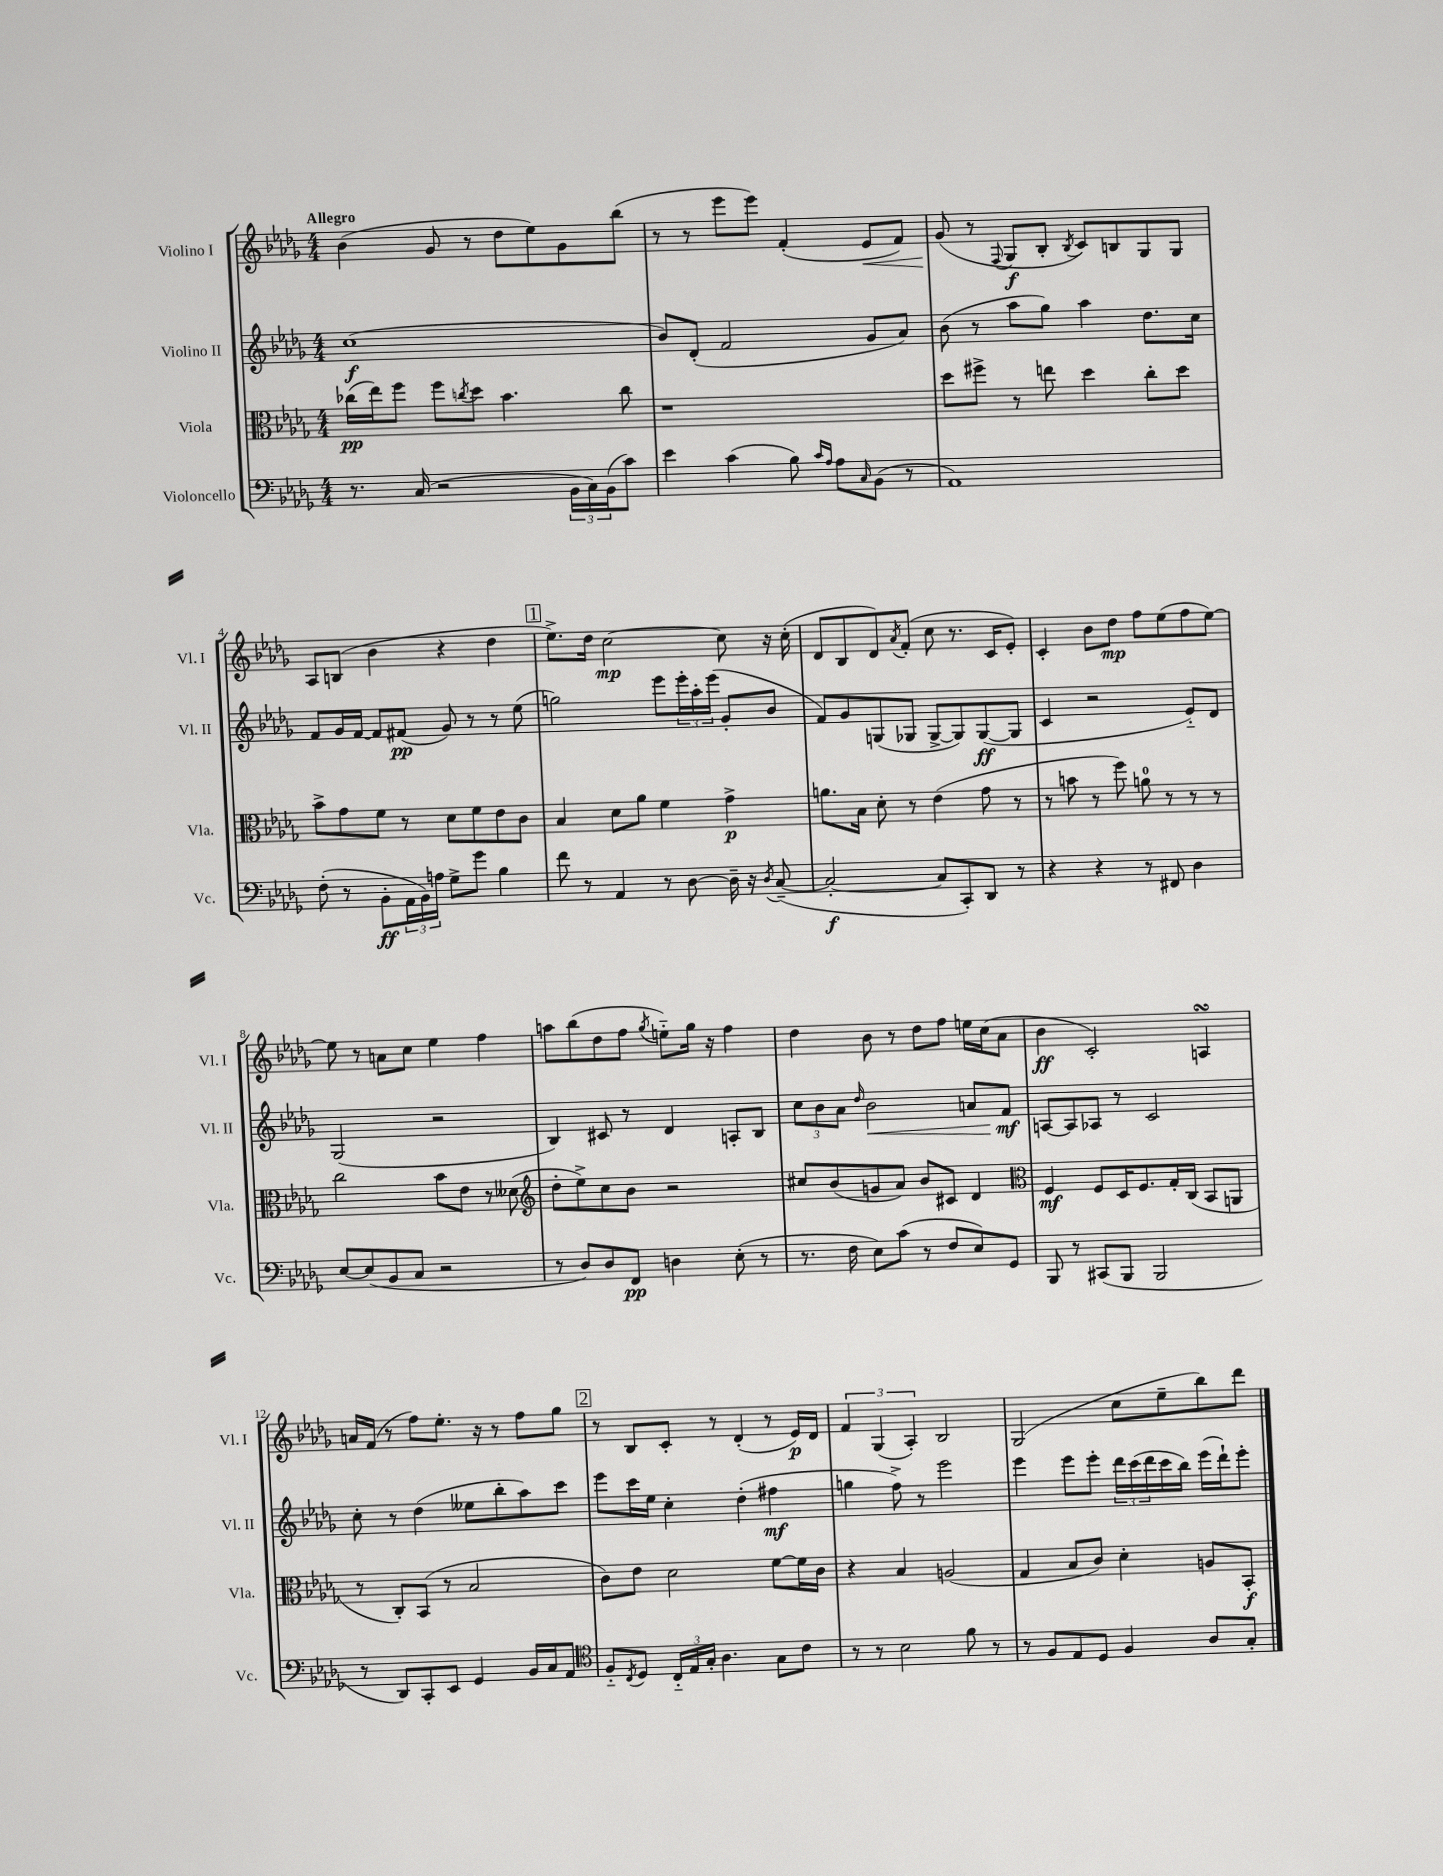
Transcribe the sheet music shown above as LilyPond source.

<<
\new StaffGroup <<
\new Staff = "s0" \with { instrumentName = "Violino I" shortInstrumentName = "Vl. I" } {
    \clef treble \key des \major \numericTimeSignature \time 4/4 \tempo "Allegro"
    bes'4( ges'8 r8 des''8 ees''8) ges'8 bes''8( |
    r8 r8 ees'''8 ees'''8) f'4-.( ees'8\< f'8) |
    ges'8\!( r8 \appoggiatura { f8 } ges8\f bes8-. \acciaccatura { bes8 } c'8) b8 ges8 ges8 |
    aes8 b8( bes'4 r4 des''4 |
    \mark \markup { \box "1" } ees''8.->) des''16 c''2~\mp c''8 r16 c''16-.( |
    des'8 bes8 des'8) \acciaccatura { aes'8 } f'8-.( c''8 r8. c'16 ees'8-.) |
    c'4-. bes'8 des''8\mp f''8 ees''8( f''8 ees''8~) |
    ees''8 r8 a'8 c''8 ees''4 f''4 |
    a''8 bes''8( des''8 f''8 \acciaccatura { ges''8 } e''8-_) ges''16 r16 f''4 |
    des''4 bes'8 r8 des''8 f''8 e''16 c''16( aes'8 |
    bes'4\ff c'2-.) a4\turn |
    a'16 f'16( r8 f''8) ees''8.-. r16 r8 f''8 ges''8 |
    \mark \markup { \box "2" } r8 bes8 c'8-. r8 des'4-.( r8 ees'16\p) des'16 |
    \tuplet 3/2 { f'4 ges4( aes4-.) } bes2 |
    ges2( c''8 ees''8-- bes''8) des'''8 \bar "|." |
}
\new Staff = "s1" \with { instrumentName = "Violino II" shortInstrumentName = "Vl. II" } {
    \clef treble \key des \major \numericTimeSignature \time 4/4
    c''1\f( |
    bes'8) des'8-.( f'2 ges'8 aes'8) |
    bes'8( r8 aes''8 ges''8) aes''4 des''8. c''16 |
    f'8 ges'16 f'16~ f'8 fis'8\pp( ges'8) r8 r8 ees''8( |
    \mark \markup { \box "1" } g''2) ees'''8 \tuplet 3/2 { ees'''16-. aes''16-. ees'''16( } ges'8-. bes'8 |
    f'8) ges'8 g8( ges8 ges8~-> ges8) ges8~\ff( ges8 |
    c'4 r2 ees'8-_) des'8 |
    ges2( r2 |
    bes4) cis'8 r8 des'4 a8-. bes8 |
    \tuplet 3/2 { c''8 bes'8 aes'8 } \grace { des''16 } bes'2\< a'8 f'8\mf\! |
    a8~ a8 aes8 r8 c'2 |
    c''8-. r8 des''4( eeses''8 bes''8-. aes''8) c'''8 |
    \mark \markup { \box "2" } ees'''8 c'''16 ees''16 c''4-. des''4-.( fis''4\mf |
    g''4 f''8->) r8 ees'''2 |
    ees'''4 ees'''8 ees'''8-. \tuplet 3/2 { des'''16 c'''16( des'''16 } c'''16 bes''16) ees'''16( des'''16-!) ees'''8-. \bar "|." |
}
\new Staff = "s2" \with { instrumentName = "Viola" shortInstrumentName = "Vla." } {
    \clef alto \key des \major \numericTimeSignature \time 4/4
    ces''16\pp( ees''16) f''8 f''8 \acciaccatura { c''8 } des''8 bes'4. c''8 |
    r1 |
    des''8 fis''8-> r8 e''8 des''4 c''8-. des''8 |
    bes'8-> ges'8 f'8 r8 des'8 f'8 ees'8 c'8 |
    \mark \markup { \box "1" } bes4 des'8 aes'8 f'4 ges'4->\p |
    a'8. bes16 des'8-. r8 ees'4( ges'8 r8 |
    r8 b'8 r8 f''8) a'8-0 r8 r8 r8 |
    c''2 bes'8 ees'8 r8 deses'8( |
    \clef treble des''8-. ees''8->) c''8 bes'8 r2 |
    cis''8 bes'8( g'8 aes'8) bes'8 cis'8 des'4 |
    \clef alto f4\mf f8 des16 f8. ges16-. c16( bes,8 a,8 |
    r8 c8-.) bes,8( r8 bes2 |
    \mark \markup { \box "2" } c'8) ees'8 des'2 f'8~ f'16 c'16 |
    r4 bes4 a2( |
    ges4 bes8 c'8) des'4-. a8 bes,8-.\f \bar "|." |
}
\new Staff = "s3" \with { instrumentName = "Violoncello" shortInstrumentName = "Vc." } {
    \clef bass \key des \major \numericTimeSignature \time 4/4
    r8. c16( r2 \tuplet 3/2 { bes,16 c16) bes,16( } c'8) |
    ees'4 c'4( bes8) \grace { c'16 aes16 } aes8 \grace { c16 } bes,8( r8 |
    aes,1) |
    f8-.( r8 bes,8-.\ff \tuplet 3/2 { aes,16 bes,16) a16 } ges8-> ges'8 bes4 |
    \mark \markup { \box "1" } f'8 r8 aes,4 r8 des8~ des16-- r16 \acciaccatura { des8 } c8~--( |
    c2~-.\f c8 c,8-.) des,8 r8 |
    r4 r4 r8 fis,8 des4 |
    ees8~ ees8( bes,8 c8 r2 |
    r8 des8) des8 f,8\pp d4 ees8-.( r8 |
    r8. f16 ees8) c'8( r8 f8 ees8) ges,8 |
    bes,,8 r8 cis,8( bes,,8 bes,,2 |
    r8 des,8) c,8-. ees,8 ges,4 bes,16 c16 aes,8 |
    \mark \markup { \box "2" } \clef tenor f8-_ \acciaccatura { c8 } des8 \tuplet 3/2 { c16-_ ees16 ges16-. } aes4. ges8 c'8 |
    r8 r8 bes2 f'8 r8 |
    r8 f8 ees8 des8 f4 aes8 ges8-. \bar "|." |
}
>>
>>
